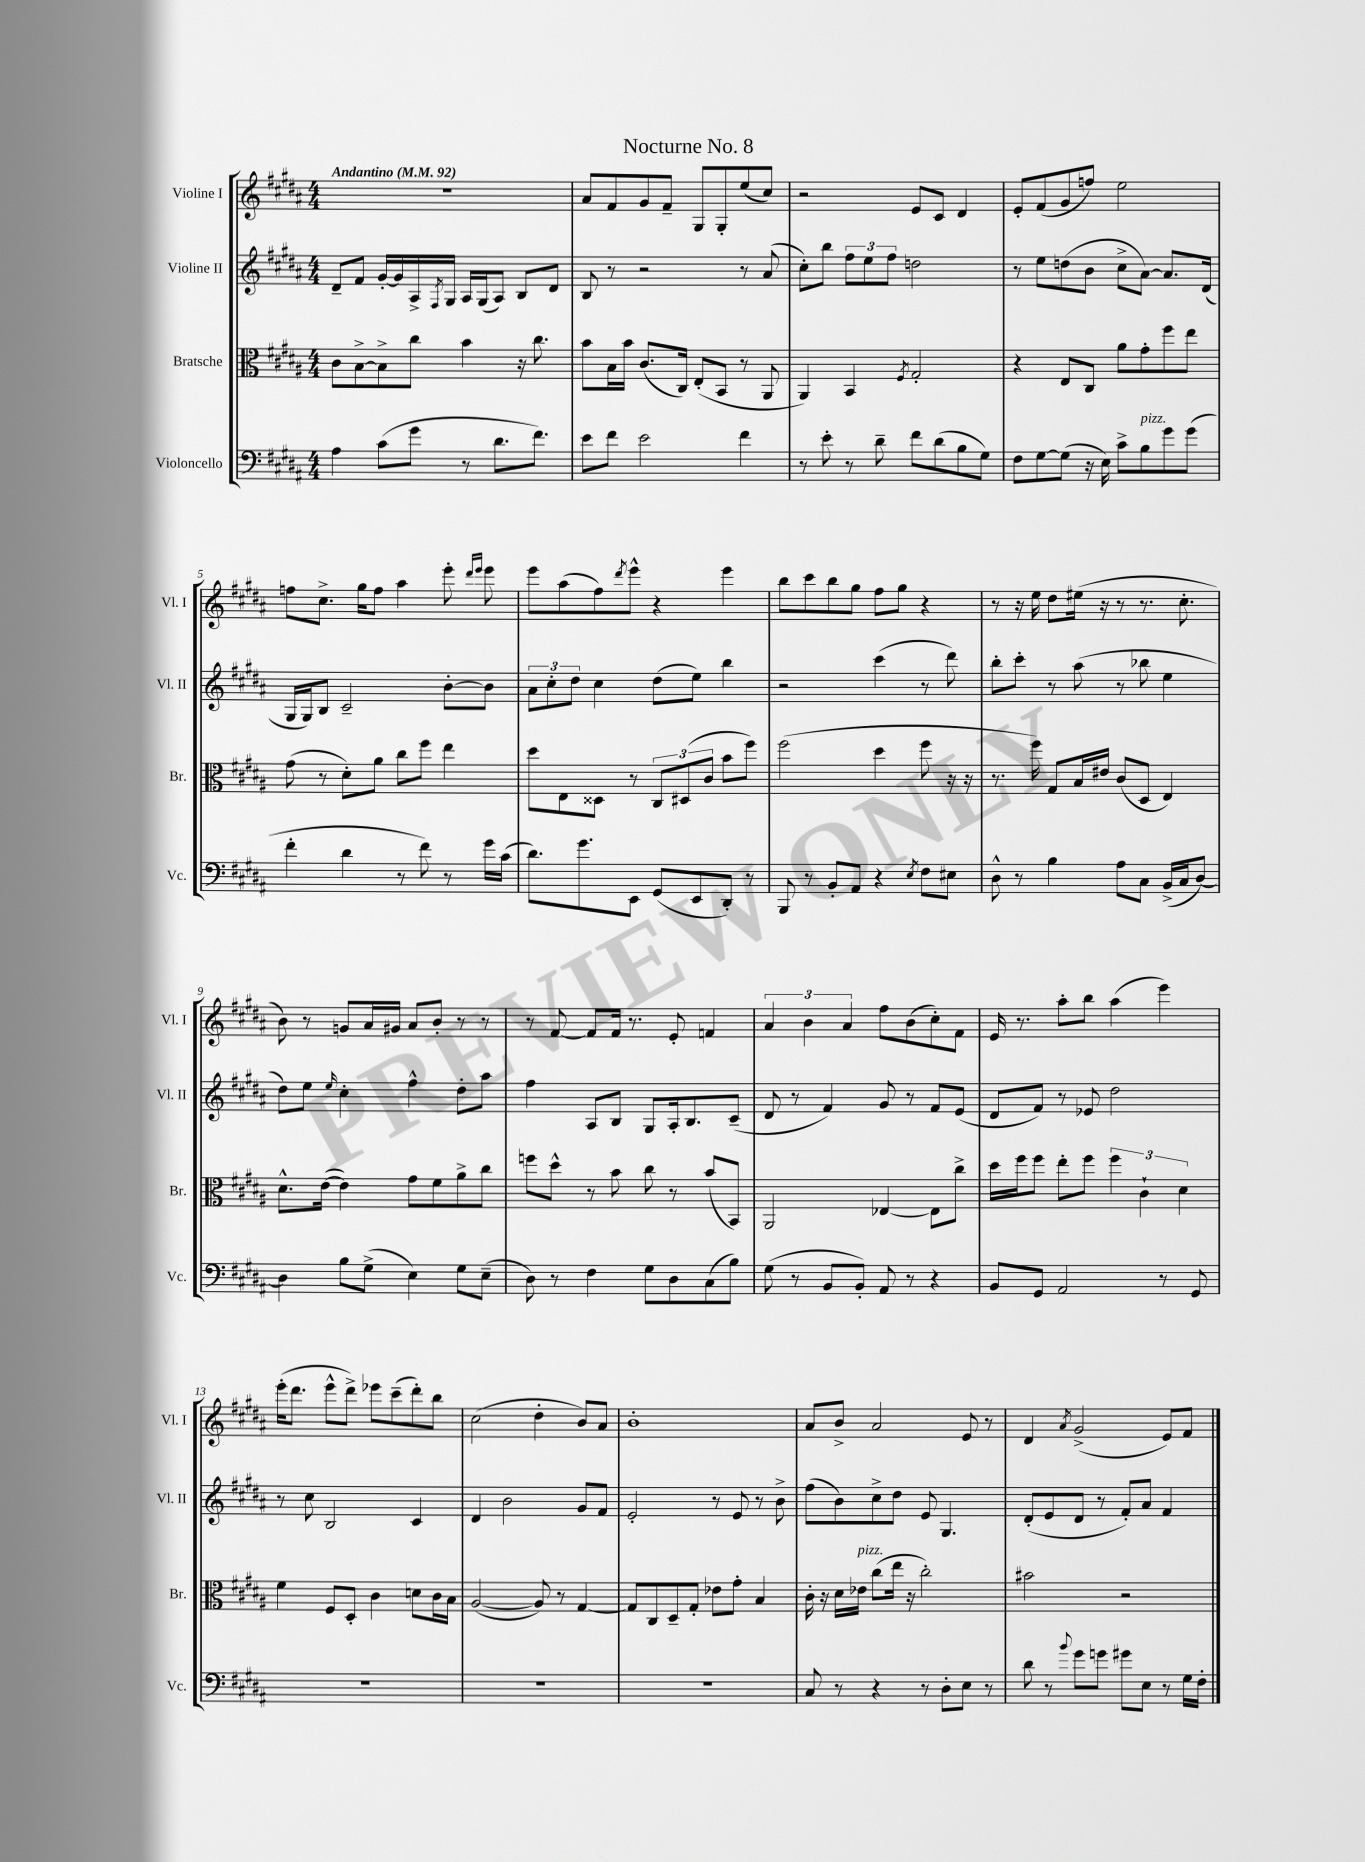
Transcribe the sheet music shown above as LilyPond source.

\header { title = "Nocturne No. 8" }
<<
\new StaffGroup <<
\new Staff = "s0" \with { instrumentName = "Violine I" shortInstrumentName = "Vl. I" } {
    \clef treble \key b \major \numericTimeSignature \time 4/4 \tempo "Andantino" 4 = 92
    R1 |
    ais'8 fis'8 gis'8 fis'8-- gis8 gis8-. e''8( cis''8) |
    r2 e'8 cis'8 dis'4 |
    e'8-. fis'8( gis'8 f''8) e''2 |
    f''8 cis''8.-> gis''16 f''8 ais''4 e'''8-. \grace { dis'''16 e'''16 } e'''8 |
    e'''8 ais''8( fis''8) \acciaccatura { dis'''8 } e'''8-^ r4 e'''4 |
    b''8 cis'''8 b''8 gis''8 fis''8 gis''8 r4 |
    r8 r16 e''16 dis''8 eis''16( r16 r8 r8. cis''8.-. |
    b'8) r8 g'8 ais'16 gis'16 ais'8 b'8-. r8 r8 |
    r8 fis'8~ fis'8 fis'16 r8. e'8-. f'4 |
    \tuplet 3/2 { ais'4 b'4 ais'4 } fis''8 b'8( cis''8-.) fis'8 |
    e'16 r8. ais''8-. b''8 ais''4( e'''4) |
    e'''16-.( dis'''8. e'''8-^ dis'''8->) ees'''8 cis'''8--( dis'''8-.) b''8 |
    cis''2( dis''4-. b'8) ais'8 |
    b'1-. |
    ais'8 b'8-> ais'2 e'8 r8 |
    dis'4 \acciaccatura { ais'8 } gis'2->( e'8) fis'8 \bar "|." |
}
\new Staff = "s1" \with { instrumentName = "Violine II" shortInstrumentName = "Vl. II" } {
    \clef treble \key b \major \numericTimeSignature \time 4/4
    dis'8-- fis'8 gis'16~-. gis'16 ais16-> \acciaccatura { fis8 } gis16 ais16 gis16( ais8) b8 dis'8 |
    b8 r8 r2 r8 ais'8( |
    cis''8-.) b''8 \tuplet 3/2 { fis''8 e''8 fis''8 } d''2 |
    r8 e''8 d''8( b'8 cis''8-> ais'8~) ais'8. dis'16( |
    gis16 gis16) b8 cis'2-- b'8~-. b'8 |
    \tuplet 3/2 { ais'8 cis''8-. dis''8 } cis''4 dis''8( e''8) b''4 |
    r2 cis'''4( r8 dis'''8) |
    b''8-. cis'''8-. r8 ais''8( r8 bes''8 e''4 |
    dis''8) e''8 \grace { e''16 } cis''4-. fis''4-^ dis''8-. ais''8 |
    fis''4 ais8 b8 gis8 ais16-. b8. cis'8--( |
    dis'8 r8 fis'4) gis'8 r8 fis'8 e'8( |
    dis'8 fis'8) r8 ees'8 dis''2 |
    r8 cis''8 b2 cis'4 |
    dis'4 b'2 gis'8 fis'8 |
    e'2-. r8 e'8 r8 b'8-> |
    fis''8( b'8) cis''8-> dis''8 e'8 gis4. |
    dis'8-.( e'8 dis'8 r8 fis'8-.) ais'8 fis'4 \bar "|." |
}
\new Staff = "s2" \with { instrumentName = "Bratsche" shortInstrumentName = "Br." } {
    \clef alto \key b \major \numericTimeSignature \time 4/4
    cis'8 b8~-> b8-> cis''8 b'4 r16 cis''8. |
    b'8 b16 b'16 cis'8.( cis16) e8-.( b,8 r8 ais,8 |
    ais,4) b,4 \acciaccatura { fis8 } gis2-. |
    r4 e8 cis8 ais'8 gis'8-. fis''8 e''8 |
    gis'8( r8 dis'8-.) ais'8 cis''8 fis''8 e''4 |
    dis''8 e8 disis8 r8 \tuplet 3/2 { cis8 dis8( cis'8 } b'8 fis''8) |
    fis''2( dis''4 fis''8 r16 r16 |
    r8. fis''16) gis8 b16 eis'16 cis'8( dis8 e4) |
    dis'8.-^ e'16~( e'4) gis'8 fis'8 ais'8-> cis''8 |
    f''8 dis''8-^ r8 b'8 cis''8 r8 b'8( b,8) |
    ais,2 ees4~ ees8 cis''8-> |
    dis''16 fis''16 fis''8 e''8-. fis''8 \tuplet 3/2 { fis''4 cis'4-! dis'4 } |
    fis'4 fis8 dis8-. cis'4 d'8 cis'16 b16 |
    ais2~( ais8) r8 gis4~ |
    gis8 cis8 dis8-- gis8-. ees'8 gis'8-. b4 |
    cis'16-. r16 dis'16 ees'16^\markup { \italic "pizz." } cis''8( e''16 r16 cis''2-.) |
    bis'2 r2 \bar "|." |
}
\new Staff = "s3" \with { instrumentName = "Violoncello" shortInstrumentName = "Vc." } {
    \clef bass \key b \major \numericTimeSignature \time 4/4
    ais4 cis'8( gis'8 r8 dis'8. fis'8.) |
    e'8 fis'8 e'2 fis'4 |
    r8 e'8-. r8 dis'8-- fis'8 dis'8( b8 gis8) |
    fis8 gis8~ gis8( r16 e16) cis'8-> b8^\markup { \italic "pizz." } gis'8 gis'8( |
    fis'4-. dis'4 r8 fis'8) r8 gis'16 cis'16( |
    dis'8.) gis'8. e,8 gis,8( e,8 dis,8-.) r8 |
    b,,8 r8 b,8-. ais,8 r4 \acciaccatura { e8 } fis8 eis8 |
    dis8-^ r8 b4 ais8 cis8 b,16->( cis16 dis8~) |
    dis4 b8 gis8->( e4) gis8 e8--( |
    dis8) r8 fis4 gis8 dis8 cis8( b8) |
    gis8( r8 b,8 b,8-.) ais,8 r8 r4 |
    b,8 gis,8 ais,2 r8 gis,8 |
    R1 |
    R1 |
    R1 |
    cis8 r8 r4 r8 dis8-. e8 r8 |
    dis'8 r8 \appoggiatura { b'8 } gis'8 g'8 gis'8 e8 r8 gis16 fis16-. \bar "|." |
}
>>
>>
